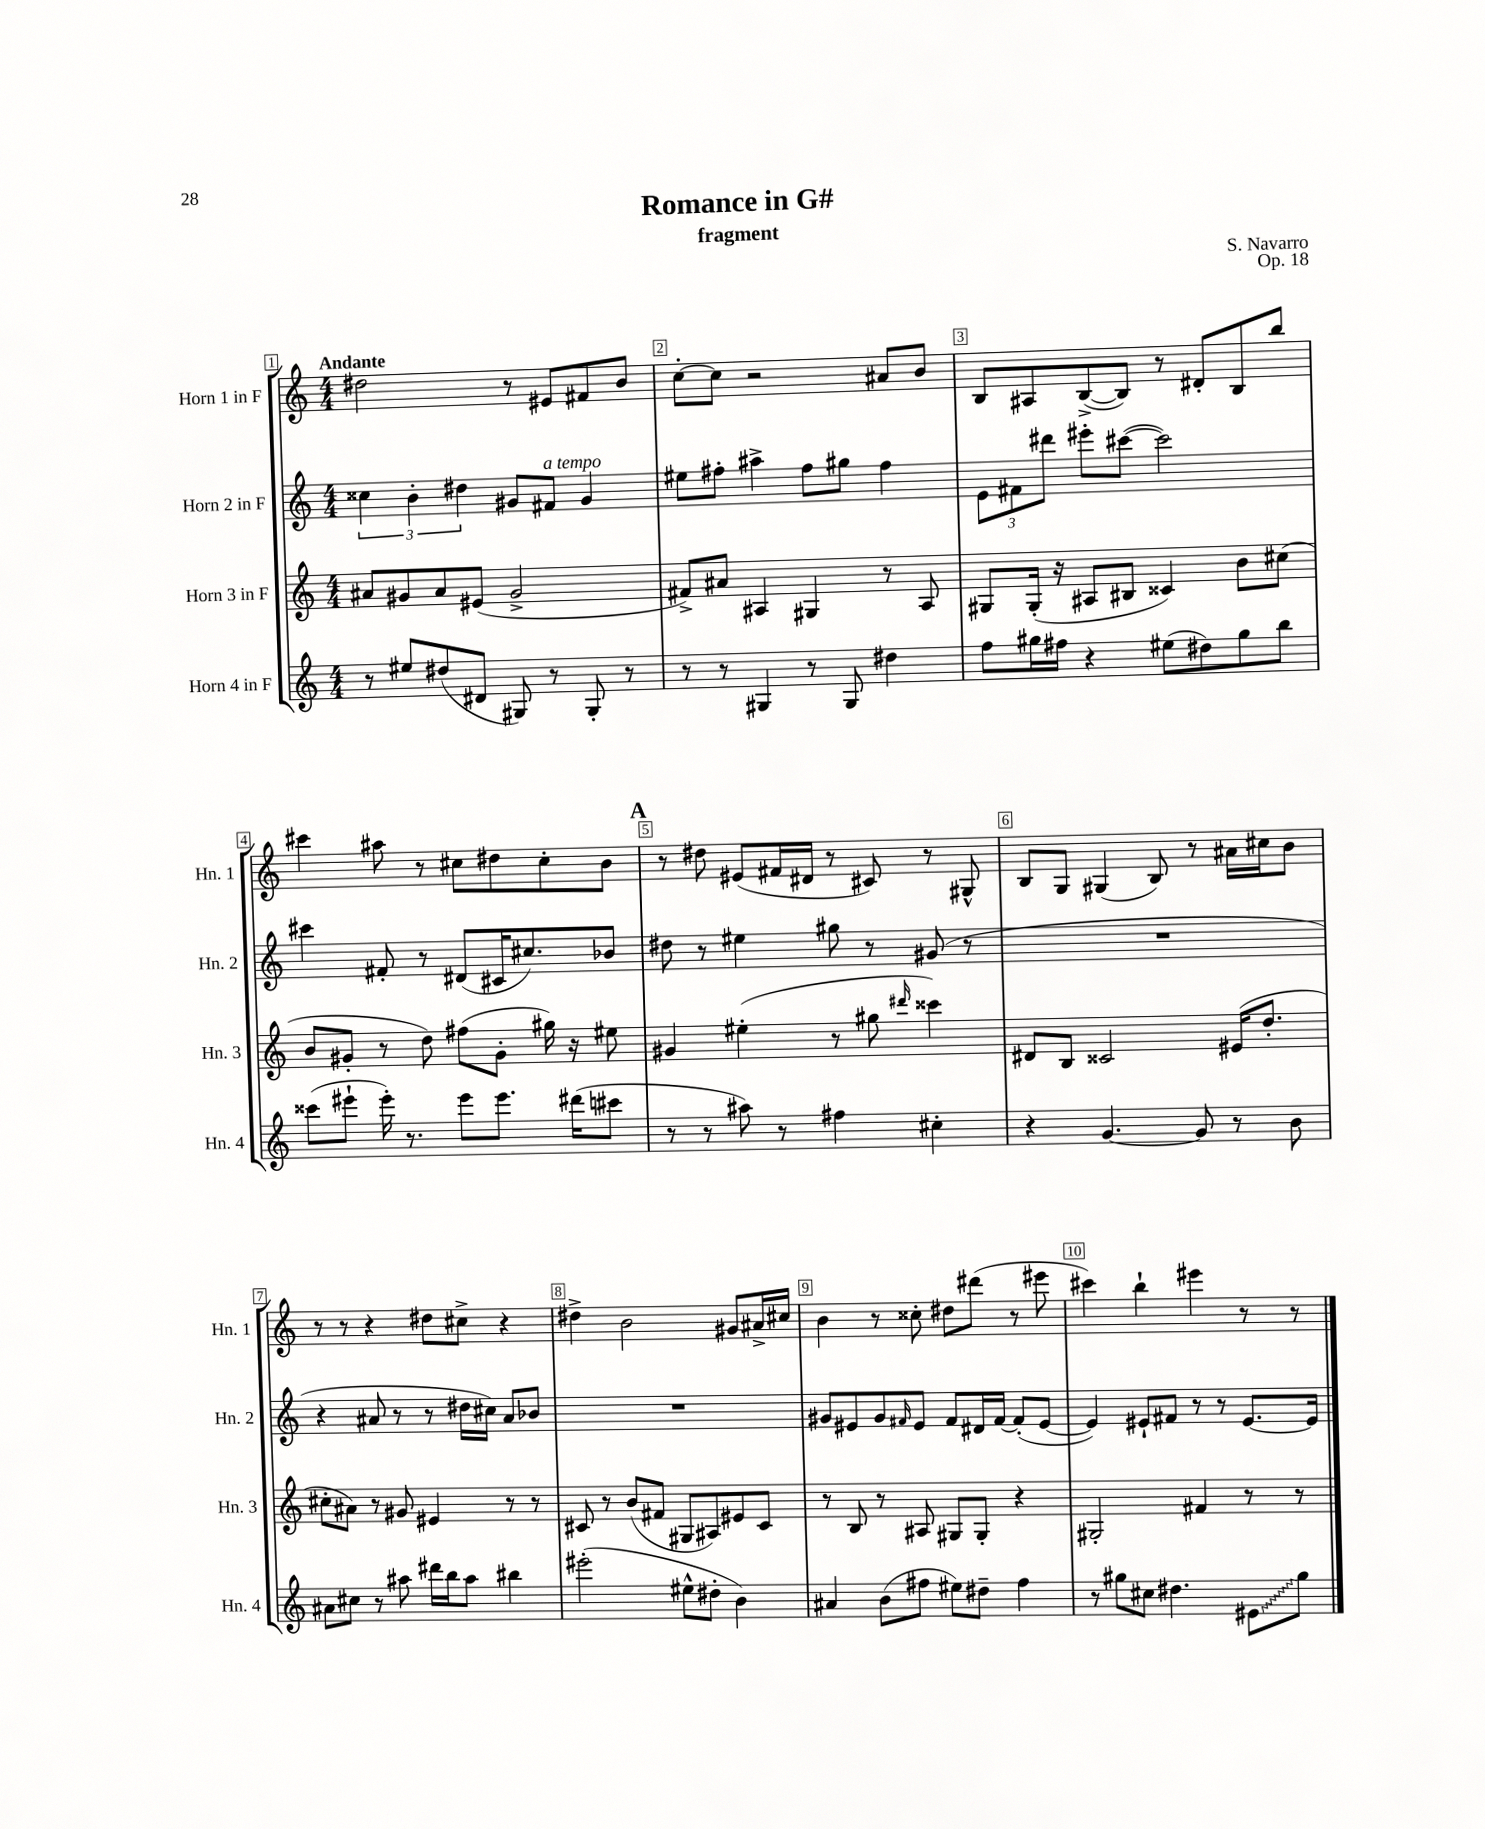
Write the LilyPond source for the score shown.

\header { title = "Romance in G#" composer = "S. Navarro" subtitle = "fragment" opus = "Op. 18" }
<<
\new StaffGroup <<
\new Staff = "s0" \with { instrumentName = "Horn 1 in F" shortInstrumentName = "Hn. 1" } {
    \clef treble \key c \major \numericTimeSignature \time 4/4 \tempo "Andante"
    dis''2 r8 eis'8 fis'8 b'8 |
    c''8~-. c''8 r2 ais'8 b'8 |
    b8 ais8 b8~->( b8) r8 dis'8-. b8 b''8 |
    cis'''4 ais''8 r8 cis''8 dis''8 cis''8-. b'8 |
    \mark \markup { \bold "A" } r8 dis''8 eis'8( fis'16 dis'16 r8 cis'8) r8 gis8-^ |
    b8 g8 gis4( b8) r8 ais'16 cis''16 b'8 |
    r8 r8 r4 dis''8 cis''8-> r4 |
    dis''4-> b'2 gis'8 ais'16-> cis''16 |
    b'4 r8 cisis''8-. dis''8 dis'''8( r8 eis'''8 |
    cis'''4) b''4-! eis'''4 r8 r8 \bar "|." |
}
\new Staff = "s1" \with { instrumentName = "Horn 2 in F" shortInstrumentName = "Hn. 2" } {
    \clef treble \key c \major \numericTimeSignature \time 4/4
    \tuplet 3/2 { cisis''4 b'4-. dis''4 } gis'8 fis'8^\markup { \italic "a tempo" } gis'4 |
    eis''8 fis''8-. ais''4-> fis''8 gis''8 fis''4 |
    \tuplet 3/2 { e'8 fis'8 dis'''8 } eis'''8-. cis'''8~( cis'''2) |
    cis'''4 fis'8-. r8 dis'8( cis'16 cis''8.) bes'8 |
    \mark \markup { \bold "A" } dis''8 r8 eis''4 gis''8 r8 gis'8( r8 |
    R1 |
    r4 ais'8 r8 r8 dis''16 cis''16) ais'8 bes'8 |
    R1 |
    gis'8 eis'8 gis'8 \grace { fis'16 } eis'8 fis'8 dis'16 fis'16~ fis'8-.( eis'8~ |
    eis'4) eis'8-! fis'8 r8 r8 eis'8.~ eis'16 \bar "|." |
}
\new Staff = "s2" \with { instrumentName = "Horn 3 in F" shortInstrumentName = "Hn. 3" } {
    \clef treble \key c \major \numericTimeSignature \time 4/4
    ais'8 gis'8 ais'8 eis'8( gis'2-> |
    fis'8->) ais'8 ais4 gis4 r8 ais8 |
    gis8 gis16-.( r16 ais8 bis8 cisis'4) b'8 cis''8( |
    b'8 gis'8-. r8 d''8) fis''8( gis'8-. gis''16) r16 eis''8 |
    \mark \markup { \bold "A" } gis'4 eis''4-.( r8 gis''8 \grace { dis'''16 } cisis'''4) |
    dis'8 b8 cisis'2 eis'16( d''8.-. |
    cis''8-. ais'8) r8 gis'8 eis'4 r8 r8 |
    cis'8 r8 b'8( fis'8 gis8 ais8) eis'8 cis'8 |
    r8 b8 r8 ais8 gis8 gis8-. r4 |
    gis2-. fis'4 r8 r8 \bar "|." |
}
\new Staff = "s3" \with { instrumentName = "Horn 4 in F" shortInstrumentName = "Hn. 4" } {
    \clef treble \key c \major \numericTimeSignature \time 4/4
    r8 eis''8 dis''8( dis'8 gis8) r8 gis8-. r8 |
    r8 r8 gis4 r8 gis8 dis''4 |
    f''8 gis''16 fis''16 r4 eis''8( dis''8) gis''8 b''8 |
    cisis'''8( eis'''8-! eis'''16-.) r8. eis'''8 eis'''8. dis'''16( cis'''8 |
    \mark \markup { \bold "A" } r8 r8 ais''8) r8 fis''4 cis''4-. |
    r4 g'4.~ g'8 r8 b'8 |
    ais'8 cis''8 r8 ais''8 dis'''16 b''16 ais''8 bis''4 |
    eis'''2-.( eis''8-^ dis''8-. b'4) |
    ais'4 b'8( fis''8 eis''8) dis''8-- fis''4 |
    r8 gis''8 cis''8 dis''4. \once \override Glissando.style = #'zigzag eis'8\glissando gis''8 \bar "|." |
}
>>
>>
\layout { \context { \Score \override BarNumber.break-visibility = ##(#f #t #t) barNumberVisibility = #all-bar-numbers-visible \override BarNumber.stencil = #(make-stencil-boxer 0.1 0.3 ly:text-interface::print) } }
